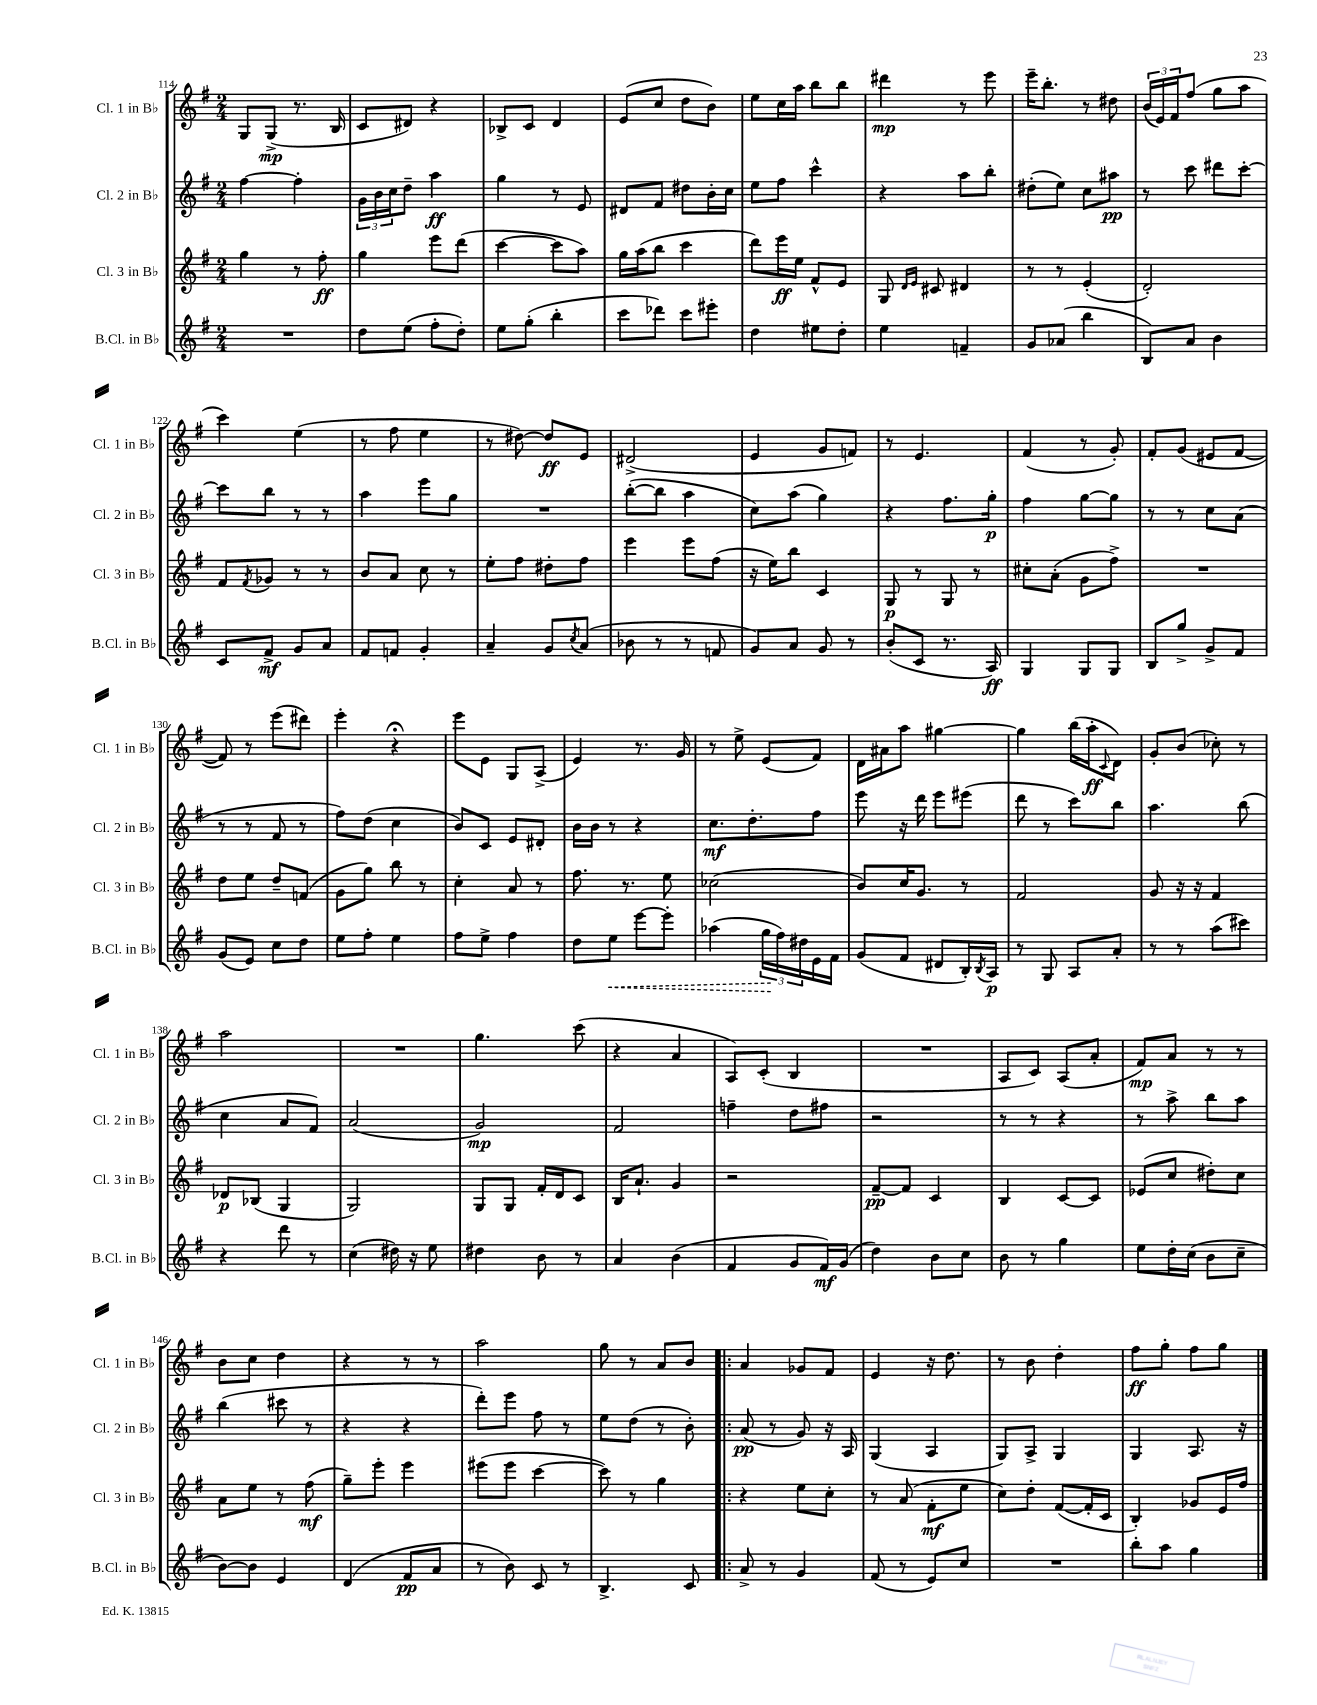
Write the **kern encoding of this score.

**kern	**dynam	**kern	**dynam	**kern	**dynam	**kern	**dynam
*part4	*part4	*part3	*part3	*part2	*part2	*part1	*part1
*staff4	*staff4	*staff3	*staff3	*staff2	*staff2	*staff1	*staff1
*I"B.Cl. in B♭	*	*I"Cl. 3 in B♭	*	*I"Cl. 2 in B♭	*	*I"Cl. 1 in B♭	*
*I'B.Cl. in B♭	*	*I'Cl. 3 in B♭	*	*I'Cl. 2 in B♭	*	*I'Cl. 1 in B♭	*
*clefG2	*	*clefG2	*	*clefG2	*	*clefG2	*
*k[f#]	*	*k[f#]	*	*k[f#]	*	*k[f#]	*
*M2/4	*	*M2/4	*	*M2/4	*	*M2/4	*
=114	=114	=114	=114	=114	=114	=114	=114
2r	.	4gg\	.	[4ff#\	.	8G/L	.
.	.	.	.	.	.	(8G^/J	mp
.	.	8r	.	4ff#'\]	.	8.r	.
.	.	8ff#'\	ff	.	.	.	.
.	.	.	.	.	.	16B/	.
=115	=115	=115	=115	=115	=115	=115	=115
8dd\L	.	4gg\	.	24g\LL	.	8c/L	.
.	.	.	.	24b\	.	.	.
.	.	.	.	24cc\J	.	.	.
(8ee\J	.	.	.	8dd~\J	.	8d#X/J)	.
8ff#'\L	.	8eee\L	.	4aa\	ff	4r	.
8dd'\J)	.	(8ddd\J	.	.	.	.	.
=116	=116	=116	=116	=116	=116	=116	=116
8ee\L	.	[4ccc\	.	4gg\	.	8B-X^/L	.
(8gg'\J	.	.	.	.	.	8c/J	.
4bb'\	.	8ccc\L]	.	8r	.	4d/	.
.	.	8aa\J)	.	8e/	.	.	.
=117	=117	=117	=117	=117	=117	=117	=117
8ccc\L	.	16gg\LL	.	8d#X/L	.	(8e/L	.
.	.	(16aa\J	.	.	.	.	.
8ddd-X\J)	.	8bb\J	.	8f#/J	.	8cc/J	.
8ccc\L	.	4ccc\	.	8dd#X\L	.	8dd\L	.
8eee#X'\J	.	.	.	16b'\L	.	8b\J)	.
.	.	.	.	16cc\JJ	.	.	.
=118	=118	=118	=118	=118	=118	=118	=118
4dd\	.	8ddd\L)	.	8ee\L	.	8ee\L	.
.	.	16eee\L	ff	8ff#\J	.	16cc\L	.
.	.	16ee\JJ	.	.	.	16aa\JJ	.
8ee#X\L	.	8f#^^/L	.	4ccc^^\	.	8bb\L	.
8dd'\J	.	8e/J	.	.	.	8bb\J	.
=119	=119	=119	=119	=119	=119	=119	=119
4ee\	.	8G/	.	4r	.	4ddd#X\	mp
.	.	16qqd/LL	.	.	.	.	.
.	.	16qqe/JJ	.	.	.	.	.
.	.	8c#X/	.	.	.	.	.
4fn~/	.	4d#X/	.	8aa\L	.	8r	.
.	.	.	.	8bb'\J	.	8eee\	.
=120	=120	=120	=120	=120	=120	=120	=120
8g/L	.	8r	.	(8dd#X'\L	.	16eee~\KL	.
.	.	.	.	.	.	8.bb'\J	.
(8a-X/J	.	8r	.	8ee\J)	.	.	.
4bb\	.	(4e'/	.	8cc\L	.	8r	.
.	.	.	.	8aa#X\J	pp	8dd#X\	.
=121	=121	=121	=121	=121	=121	=121	=121
8B/L)	.	2d'/)	.	8r	.	(24b/LL	.
.	.	.	.	.	.	24e/)	.
.	.	.	.	.	.	24f#/J	.
8a/J	.	.	.	8ccc\	.	(8ff#/J	.
4b\	.	.	.	8ddd#X\L	.	8gg\L	.
.	.	.	.	[8ccc'\J	.	8aa\J	.
!!LO:LB:g=z
=122	=122	=122	=122	=122	=122	=122	=122
8c/L	.	8f#/L	.	8ccc\L]	.	4ccc\)	.
.	.	8qf#/	.	.	.	.	.
8f#^/J	mf	8g-X/J	.	8bb\J	.	.	.
8g/L	.	8r	.	8r	.	(4ee\	.
8a/J	.	8r	.	8r	.	.	.
=123	=123	=123	=123	=123	=123	=123	=123
8f#/L	.	8b/L	.	4aa\	.	8r	.
8fn/J	.	8a/J	.	.	.	8ff#\	.
4g'/	.	8cc\	.	8eee\L	.	4ee\	.
.	.	8r	.	8gg\J	.	.	.
=124	=124	=124	=124	=124	=124	=124	=124
4a~/	.	8ee'\L	.	2r	.	8r	.
.	.	8ff#\J	.	.	.	[8dd#X\)	.
8g/L	.	8dd#X'\L	.	.	.	8dd#/L]	ff
8qcc/	.	.	.	.	.	.	.
(8a/J	.	8ff#\J	.	.	.	8e/J	.
=125	=125	=125	=125	=125	=125	=125	=125
8b-X\	.	4eee\	.	([8bb'\L	.	(2d#X^/	.
8r	.	.	.	8bb\J]	.	.	.
8r	.	8eee\L	.	4aa\	.	.	.
8fn/	.	(8ff#\J	.	.	.	.	.
=126	=126	=126	=126	=126	=126	=126	=126
8g/L)	.	16r	.	8cc\L)	.	4e/	.
.	.	16ee\KL)	.	.	.	.	.
8a/J	.	8bb\J	.	(8aa\J	.	.	.
8g/	.	4c/	.	4gg\)	.	8g/L	.
8r	.	.	.	.	.	8fn/J)	.
=127	=127	=127	=127	=127	=127	=127	=127
(8b'/L	.	8G/	p	4r	.	8r	.
8c/J	.	8r	.	.	.	4.e/	.
8.r	.	8G/	.	8.ff#\L	.	.	.
.	.	8r	.	.	.	.	.
16A/)	ff	.	.	16gg'\Jk	p	.	.
=128	=128	=128	=128	=128	=128	=128	=128
4G/	.	8cc#X'\L	.	4ff#\	.	(4f#/	.
.	.	(8a'\J	.	.	.	.	.
8G/L	.	8g\L	.	[8gg\L	.	8r	.
8G/J	.	8ff#^\J)	.	8gg\J]	.	8g'/)	.
=129	=129	=129	=129	=129	=129	=129	=129
8B/L	.	2r	.	8r	.	8f#'/L	.
8gg^/J	.	.	.	8r	.	(8g/J	.
8g^/L	.	.	.	8cc\L	.	8e#X/L	.
8f#/J	.	.	.	(8a\J	.	[8f#/J	.
!!LO:LB:g=z
=130	=130	=130	=130	=130	=130	=130	=130
(8g/L	.	8dd\L	.	8r	.	8f#/])	.
8e/J)	.	8ee\J	.	8r	.	8r	.
8cc\L	.	8dd~/L	.	8f#/	.	(8eee\L	.
8dd\J	.	(8fn/J	.	8r	.	8ddd#X\J)	.
=131	=131	=131	=131	=131	=131	=131	=131
8ee\L	.	8g\L	.	8ff#\L)	.	4eee'\	.
8ff#'\J	.	8gg\J)	.	(8dd\J	.	.	.
4ee\	.	8bb\	.	4cc\	.	4r;<	.
.	.	8r	.	.	.	.	.
=132	=132	=132	=132	=132	=132	=132	=132
8ff#\L	.	4cc'\	.	8b/L)	.	8eee\L	.
8ee^\J	.	.	.	8c/J	.	8e\J	.
4ff#\	.	8a/	.	8e/L	.	8G/L	.
.	.	8r	.	8d#X'/J	.	(8A^/J	.
=133	=133	=133	=133	=133	=133	=133	=133
8dd\L	.	8.ff#\	.	16b\LL	.	4e/)	.
.	.	.	.	16b\JJ	.	.	.
!	!LO:HP:b	!	!	!	!	!	!
8ee\J	<	.	.	8r	.	.	.
.	.	8.r	.	.	.	.	.
[8eee\L	.	.	.	4r	.	8.r	.
8eee'\J]	.	8ee\	.	.	.	.	.
.	.	.	.	.	.	16g/	.
=134	=134	=134	=134	=134	=134	=134	=134
(4aa-X\	.	(2cc-X\	.	8.cc\L	mf	8r	.
.	.	.	.	.	.	8ee^\	.
.	.	.	.	8.dd'\	.	.	.
24gg\LL	.	.	.	.	.	(8e/L	.
24ff#\)	[	.	.	.	.	.	.
24dd#X\	.	.	.	.	.	.	.
16e\	.	.	.	8ff#\J	.	8f#/J)	.
16f#\JJ	.	.	.	.	.	.	.
=135	=135	=135	=135	=135	=135	=135	=135
(8g/L	.	8b/L)	.	8eee\	.	16d\LL	.
.	.	.	.	.	.	16a#X\J	.
8f#/J	.	16cc/K	.	16r	.	8aa\J	.
.	.	8.g/J	.	16ddd\	.	.	.
8d#X/L	.	.	.	8eee\L	.	[4gg#X\	.
16B'/L)	.	8r	.	(8eee#X\J	.	.	.
8qB/	.	.	.	.	.	.	.
16A/JJ	p	.	.	.	.	.	.
=136	=136	=136	=136	=136	=136	=136	=136
8r	.	2f#/	.	8ddd\	.	4gg#\]	.
8G/	.	.	.	8r	.	.	.
8A/L	.	.	.	8ccc\L)	.	(16bb\LL	.
.	.	.	.	.	.	16aa'\J	ff
.	.	.	.	.	.	8qqc/	.
8a'/J	.	.	.	8bb\J	.	8d\J)	.
=137	=137	=137	=137	=137	=137	=137	=137
8r	.	8g/	.	4.aa\	.	8g'/L	.
8r	.	16r	.	.	.	(8b/J	.
.	.	16r	.	.	.	.	.
(8aa\L	.	4f#/	.	.	.	8cc-X'\)	.
8ccc#X\J)	.	.	.	(8bb\	.	8r	.
!!LO:LB:g=z
=138	=138	=138	=138	=138	=138	=138	=138
4r	.	8d-X/L	p	4cc\	.	2aa\	.
.	.	(8B-X/J	.	.	.	.	.
8ddd\	.	4G/	.	8a/L	.	.	.
8r	.	.	.	8f#/J)	.	.	.
=139	=139	=139	=139	=139	=139	=139	=139
(4cc\	.	2G/)	.	(2a/	.	2r	.
16dd#X\)	.	.	.	.	.	.	.
16r	.	.	.	.	.	.	.
8ee\	.	.	.	.	.	.	.
=140	=140	=140	=140	=140	=140	=140	=140
4dd#X\	.	8G/L	.	2g/)	mp	4.gg\	.
.	.	8G/J	.	.	.	.	.
8b\	.	16f#'/LL	.	.	.	.	.
.	.	16d/J	.	.	.	.	.
8r	.	8c/J	.	.	.	(8ccc\	.
=141	=141	=141	=141	=141	=141	=141	=141
4a/	.	16B/KL	.	2f#/	.	4r	.
.	.	8.a`/J	.	.	.	.	.
(4b\	.	4g/	.	.	.	4a/	.
=142	=142	=142	=142	=142	=142	=142	=142
4f#/	.	2r	.	4ffn~\	.	8A/L)	.
.	.	.	.	.	.	(8c'/J	.
8g/L	.	.	.	8dd\L	.	4B/	.
16f#/L)	mf	.	.	8ff#X\J	.	.	.
(16g/JJ	.	.	.	.	.	.	.
=143	=143	=143	=143	=143	=143	=143	=143
4dd\)	.	[8f#~/L	pp	2r	.	2r	.
.	.	8f#/J]	.	.	.	.	.
8b\L	.	4c/	.	.	.	.	.
8cc\J	.	.	.	.	.	.	.
=144	=144	=144	=144	=144	=144	=144	=144
8b\	.	4B/	.	8r	.	8A/L	.
8r	.	.	.	8r	.	8c/J)	.
4gg\	.	[8c/L	.	4r	.	(8A/L	.
.	.	8c/J]	.	.	.	8a'/J	.
=145	=145	=145	=145	=145	=145	=145	=145
8ee\L	.	(8e-X/L	.	8r	.	8f#/L)	mp
16dd'\L	.	8cc/J	.	8aa^\	.	8a/J	.
(16cc\JJ	.	.	.	.	.	.	.
8b\L	.	8dd#X'\L)	.	8bb\L	.	8r	.
8cc~\J	.	8cc\J	.	8aa\J	.	8r	.
!!LO:LB:g=z
=146	=146	=146	=146	=146	=146	=146	=146
[8b\L)	.	8a\L	.	(4bb\	.	8b\L	.
8b\J]	.	8ee\J	.	.	.	8cc\J	.
4e/	.	8r	.	8ccc#X\	.	4dd\	.
.	.	(8ff#\	mf	8r	.	.	.
=147	=147	=147	=147	=147	=147	=147	=147
(4d/	.	8gg~\L)	.	4r	.	4r	.
.	.	8eee'\J	.	.	.	.	.
8f#/L	pp	4eee\	.	4r	.	8r	.
8a/J	.	.	.	.	.	8r	.
=148	=148	=148	=148	=148	=148	=148	=148
8r	.	(8eee#X\L	.	8ddd'\L)	.	2aa\	.
8b\)	.	8eee#\J	.	8eee\J	.	.	.
8c/	.	[4ccc\	.	8ff#\	.	.	.
8r	.	.	.	8r	.	.	.
=149	=149	=149	=149	=149	=149	=149	=149
4.B^/	.	8ccc\])	.	8ee\L	.	8gg\	.
.	.	8r	.	(8dd\J	.	8r	.
.	.	4gg\	.	8r	.	8a/L	.
8c/	.	.	.	8b'\)	.	8b/J	.
=150!|:	=150!|:	=150!|:	=150!|:	=150!|:	=150!|:	=150!|:	=150!|:
8a^/	.	4r	.	(8a/	pp	4a/	.
8r	.	.	.	8r	.	.	.
4g/	.	8ee\L	.	8g/)	.	8g-X/L	.
.	.	8cc'\J	.	16r	.	8f#/J	.
.	.	.	.	16A/	.	.	.
=151	=151	=151	=151	=151	=151	=151	=151
(8f#/	.	8r	.	(4G/	.	4e/	.
8r	.	(8a/	.	.	.	.	.
8e/L)	.	8f#'\L	mf	4A/	.	16r	.
.	.	.	.	.	.	8.dd\	.
8cc/J	.	8ee\J	.	.	.	.	.
=152	=152	=152	=152	=152	=152	=152	=152
2r	.	8cc\L)	.	8G/L)	.	8r	.
.	.	8dd'\J	.	8A^/J	.	8b\	.
.	.	([8f#/L	.	4G/	.	4dd'\	.
.	.	16f#'/L]	.	.	.	.	.
.	.	16c/JJ	.	.	.	.	.
=153	=153	=153	=153	=153	=153	=153	=153
8bb'\L	.	4B'/)	.	4G/	.	8ff#\L	ff
8aa\J	.	.	.	.	.	8gg'\J	.
4gg\	.	8g-X/L	.	8.A/	.	8ff#\L	.
.	.	16e/L	.	.	.	8gg\J	.
.	.	16ff#/JJ	.	16r	.	.	.
==	==	==	==	==	==	==	==
*-	*-	*-	*-	*-	*-	*-	*-
